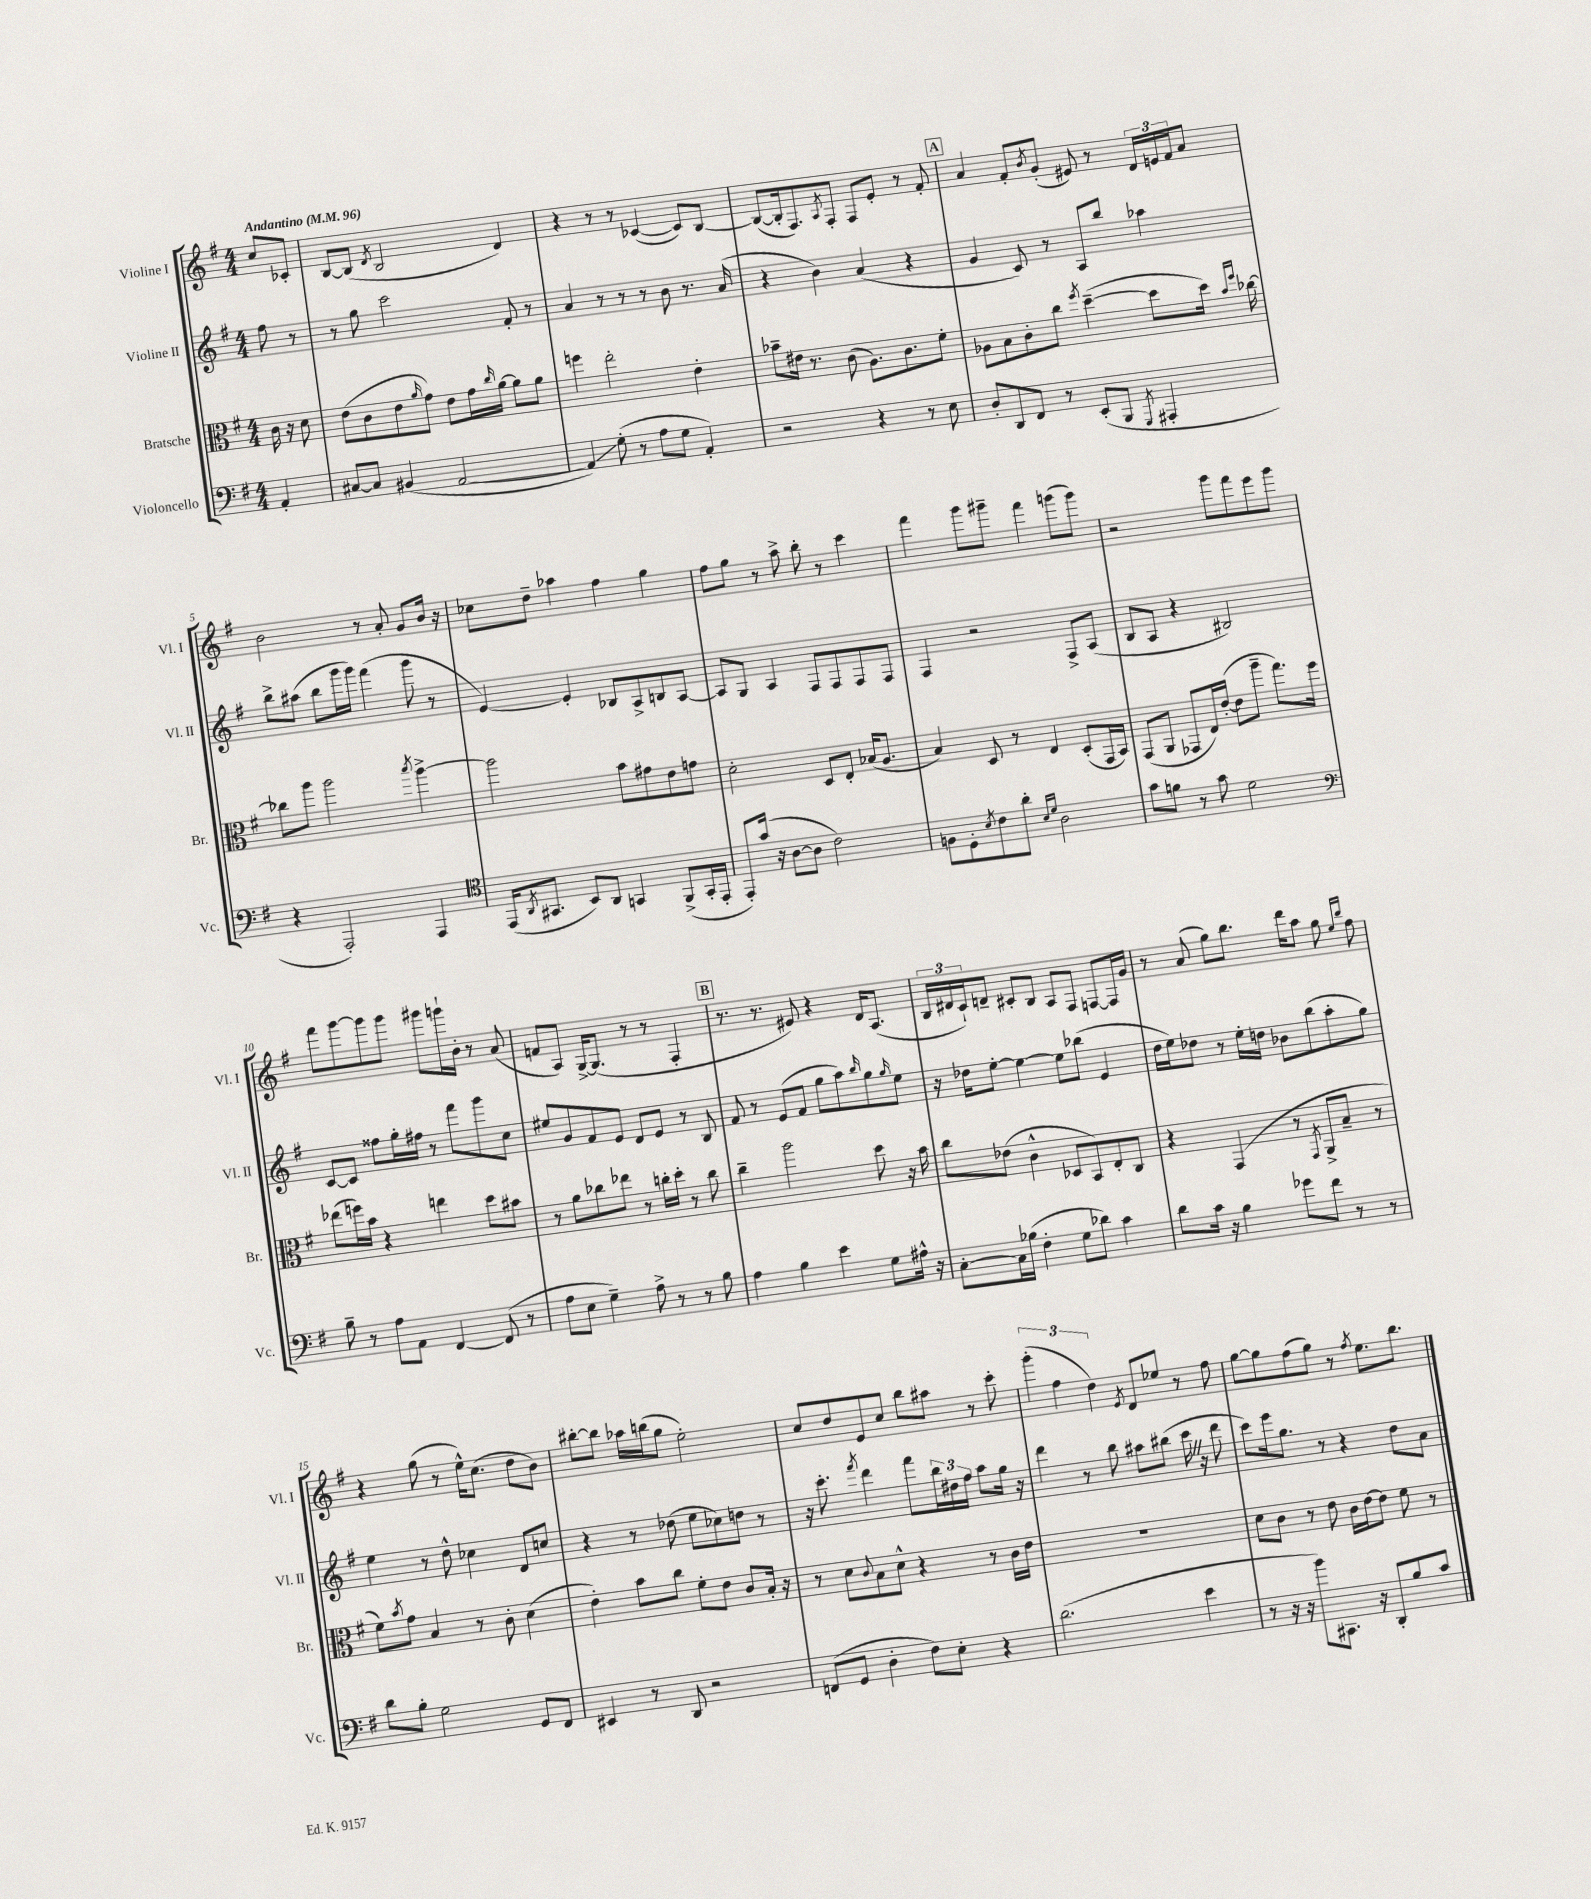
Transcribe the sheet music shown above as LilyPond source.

<<
\new StaffGroup <<
\new Staff = "s0" \with { instrumentName = "Violine I" shortInstrumentName = "Vl. I" } {
    \clef treble \key g \major \numericTimeSignature \time 4/4 \partial 4 \tempo "Andantino" 4 = 96
    c''8 ces'8-. |
    b8~ b8( \acciaccatura { d'8 } b2 d'4) |
    r4 r8 r8 ces'4~( ces'8) b8~ |
    b8~( b16-. fis8.) \acciaccatura { a8 } fis8-. fis8 e'8-. r8 fis'8-. |
    \mark \markup { \box "A" } a'4 fis'8-. \acciaccatura { b'8 } g'8-.( eis'8) r8 \tuplet 3/2 { d'16 e'16 fis'16 } a'8 |
    b'2 r8 a'8-. g'8 b'16 r16 |
    ces''8 d''8-- aes''4 fis''4 g''4 |
    fis''8 g''8 r8 a''8-> b''8-. r8 c'''4 |
    fis'''4 g'''8 gis'''8-- fis'''4 g'''8( g'''8) |
    r2 g'''8 fis'''8 e'''8 g'''8 |
    fis'''8 g'''8~ g'''8 g'''8 gis'''8 g'''16-! b'16-. r8 a'8( |
    f'8 a8) g16~-> g8.( r8 r8 fis4-. |
    \mark \markup { \box "B" } r8. r8. eis'8) r4 d'16 a8.( |
    \tuplet 3/2 { b16 dis'16 c'16-!) } d'8-- cis'8-. b8 a8 fis8 f8~ f16 g'16 |
    r8 a'8( g''8) b''8. d'''16 a''8 g''8 \grace { e''16 b''16 } fis''8 |
    r4 g''8( r8 e''16-^) c''8.( d''8 b'8) |
    bis''8~-. bis''8 aes''16 b''16( g''8 e''2-.) |
    c''8 d''8 e'8 c''8 b''8 ais''8 r8 c'''8-. |
    \tuplet 3/2 { g'''4-.( fis''4 d''4) } \acciaccatura { e'8 } d'8 ees''8 r8 fis''8 |
    g''8~ g''8 fis''8( g''8) r8 \acciaccatura { fis''8 } e''8. b''8. \bar "|." |
}
\new Staff = "s1" \with { instrumentName = "Violine II" shortInstrumentName = "Vl. II" } {
    \clef treble \key g \major \numericTimeSignature \time 4/4 \partial 4
    fis''8 r8 |
    r8 g''8 c'''2 fis'8-. r8 |
    a'4 r8 r8 r8 b'8 r8. a'16( |
    r4 b'4) a'4( r4 |
    \mark \markup { \box "A" } g'4 c'8) r8 a8 b''8 aes''4 |
    b''8-> ais''8( b''8 g'''16 g'''16) fis'''4( g'''8 r8 |
    e'4~) e'4-. bes8 a8-> b8 a8~ |
    a8 g8 a4 fis8 fis8 fis8 fis8 |
    fis4 r2 fis8-> a8( |
    b8 a8 r4 bis2) |
    c'8~ c'8 fisis''8 g''16-. fis''16 r8 fis'''8 g'''8 c''8 |
    eis''8 g'8 fis'8 e'8 d'8 e'8 r8 b8 |
    \mark \markup { \box "B" } fis'8 r8 e'8( fis'8 g''8 a''8) \grace { b''16 } g''8 \grace { g''16 } e''8 |
    r16 des''16 e''8~-. e''4~ e''8 bes''8( e'4 |
    d''16 e''16) des''8 r8 e''16-. d''16 bes'8 b''8( a''8-. g''8) |
    e''4 r8 d''8-^ ces''4 d'8 c''8 |
    r4 r8 des''8( e''8 ces''8) d''8 r8 |
    r16 c'''8.-. \acciaccatura { fis'''8 } d'''4 fis'''8 \tuplet 3/2 { b''16 dis''16 fis''16 } a''8 g''16 r16 |
    d'''4 r8 b''8 ais''8 bis''8( c'''16 \once \override BreathingSign.text = \markup { \musicglyph "scripts.caesura.straight" } \breathe r16 d'''8 |
    c'''8) e'''16 g''8. r8 r4 d''8 a'8 \bar "|." |
}
\new Staff = "s2" \with { instrumentName = "Bratsche" shortInstrumentName = "Br." } {
    \clef alto \key g \major \numericTimeSignature \time 4/4 \partial 4
    c'16 r16 d'8 |
    e'8( c'8 e'8 \grace { a'16 } g'8) e'8 g'16 \grace { c''16 } a'16~ a'8 a'8 |
    f''4 e''2-. e'4-. |
    bes'8-- eis'16 r8. c'8( a8.) c'8. fis'8-. |
    \mark \markup { \box "A" } aes8 b8 c'8-. c''8 \acciaccatura { fis''8 } d''4~--( d''8 d''16) \grace { b'16 fis''16 } ces''16~ |
    ces''8 a''8 a''2 \acciaccatura { b''8 } a''4~-> |
    a''2 b'8 gis'8 e'8 g'8 |
    d'2-. d8 e8-. bes16( a8. |
    b4) d8 r8 e4 d8-.( g,16 b,16) |
    g,8( a,8 ges,8 e16) e'16~-.( e'8 a''8-- g''8.) fis''16 |
    ees''8( f''16) b'16 r4 e''4 d''8 bis'8 |
    r8 a'8 ces''8 ees''8 r8 c''16-. d''16-. r8 c''8 |
    \mark \markup { \box "B" } c''4-- a''2 d''8 r16 b'16 |
    c''8 ees'8( c'4-^ des8 b,8) e8-. c8 |
    r4 g,4( r8 \acciaccatura { g,8 } a,8-> b8-- r8 |
    fis'8) \acciaccatura { b'8 } g'8 b4 r8 c'8-. d'4( |
    e'4-.) b'8 c''8 fis'8-. e'8 c'8 b16-. r16 |
    r8 d'8 \appoggiatura { c'8 } b8 d'8-^ r4 r8 c'16 e'16 |
    R1 |
    d'8 c'8 r8 e'8 c'16 e'16~ e'8 fis'8 r8 \bar "|." |
}
\new Staff = "s3" \with { instrumentName = "Violoncello" shortInstrumentName = "Vc." } {
    \clef bass \key g \major \numericTimeSignature \time 4/4 \partial 4
    a,4-. |
    cis8~ cis8 bis,4( a,2~ |
    a,4\glissando) g8-.( r8 a8 g8 a,4-.) |
    r2 r4 r8 e8 |
    \mark \markup { \box "A" } d8-. d,8 fis,8 r8 e,8-.( b,,8 \acciaccatura { g,,8 } ais,,4-. |
    r4 a,,2-.) a,,4 |
    \clef tenor e,16( \acciaccatura { a,8 } gis,8. b,8) a,8 g,4 fis,8->( g,16-. e,16-. |
    e,8-.) g'16( r16 a8~ a8 c'2) |
    f8 d8-. \acciaccatura { b8 } c'8 a'8-. \grace { b16 d'16 } a2 |
    g'8 f'8 r8 g'8 d'2 |
    \clef bass b8-- r8 a8 a,8 fis,4~ fis,8( r8 |
    a8 e8 g4--) a8-> r8 r8 b8 |
    \mark \markup { \box "B" } a4 b4 e'4 g8 ais16-^ r16 |
    c8~-. c16 bes16( fis4-. g8 des'8) c'4 |
    d'8 c'16 r16 b4 ges'8 fis'8 r8 r8 |
    d'8 b8-. g2 g,8 fis,8 |
    eis,4 r8 d,8 r2 |
    f,8( g,8 d4-. fis8) e8-. r4 |
    d'2.( e'4 |
    r8 r16 r16 b'8) cis,8. r16 d,8-. b8 c'8 \bar "|." |
}
>>
>>
